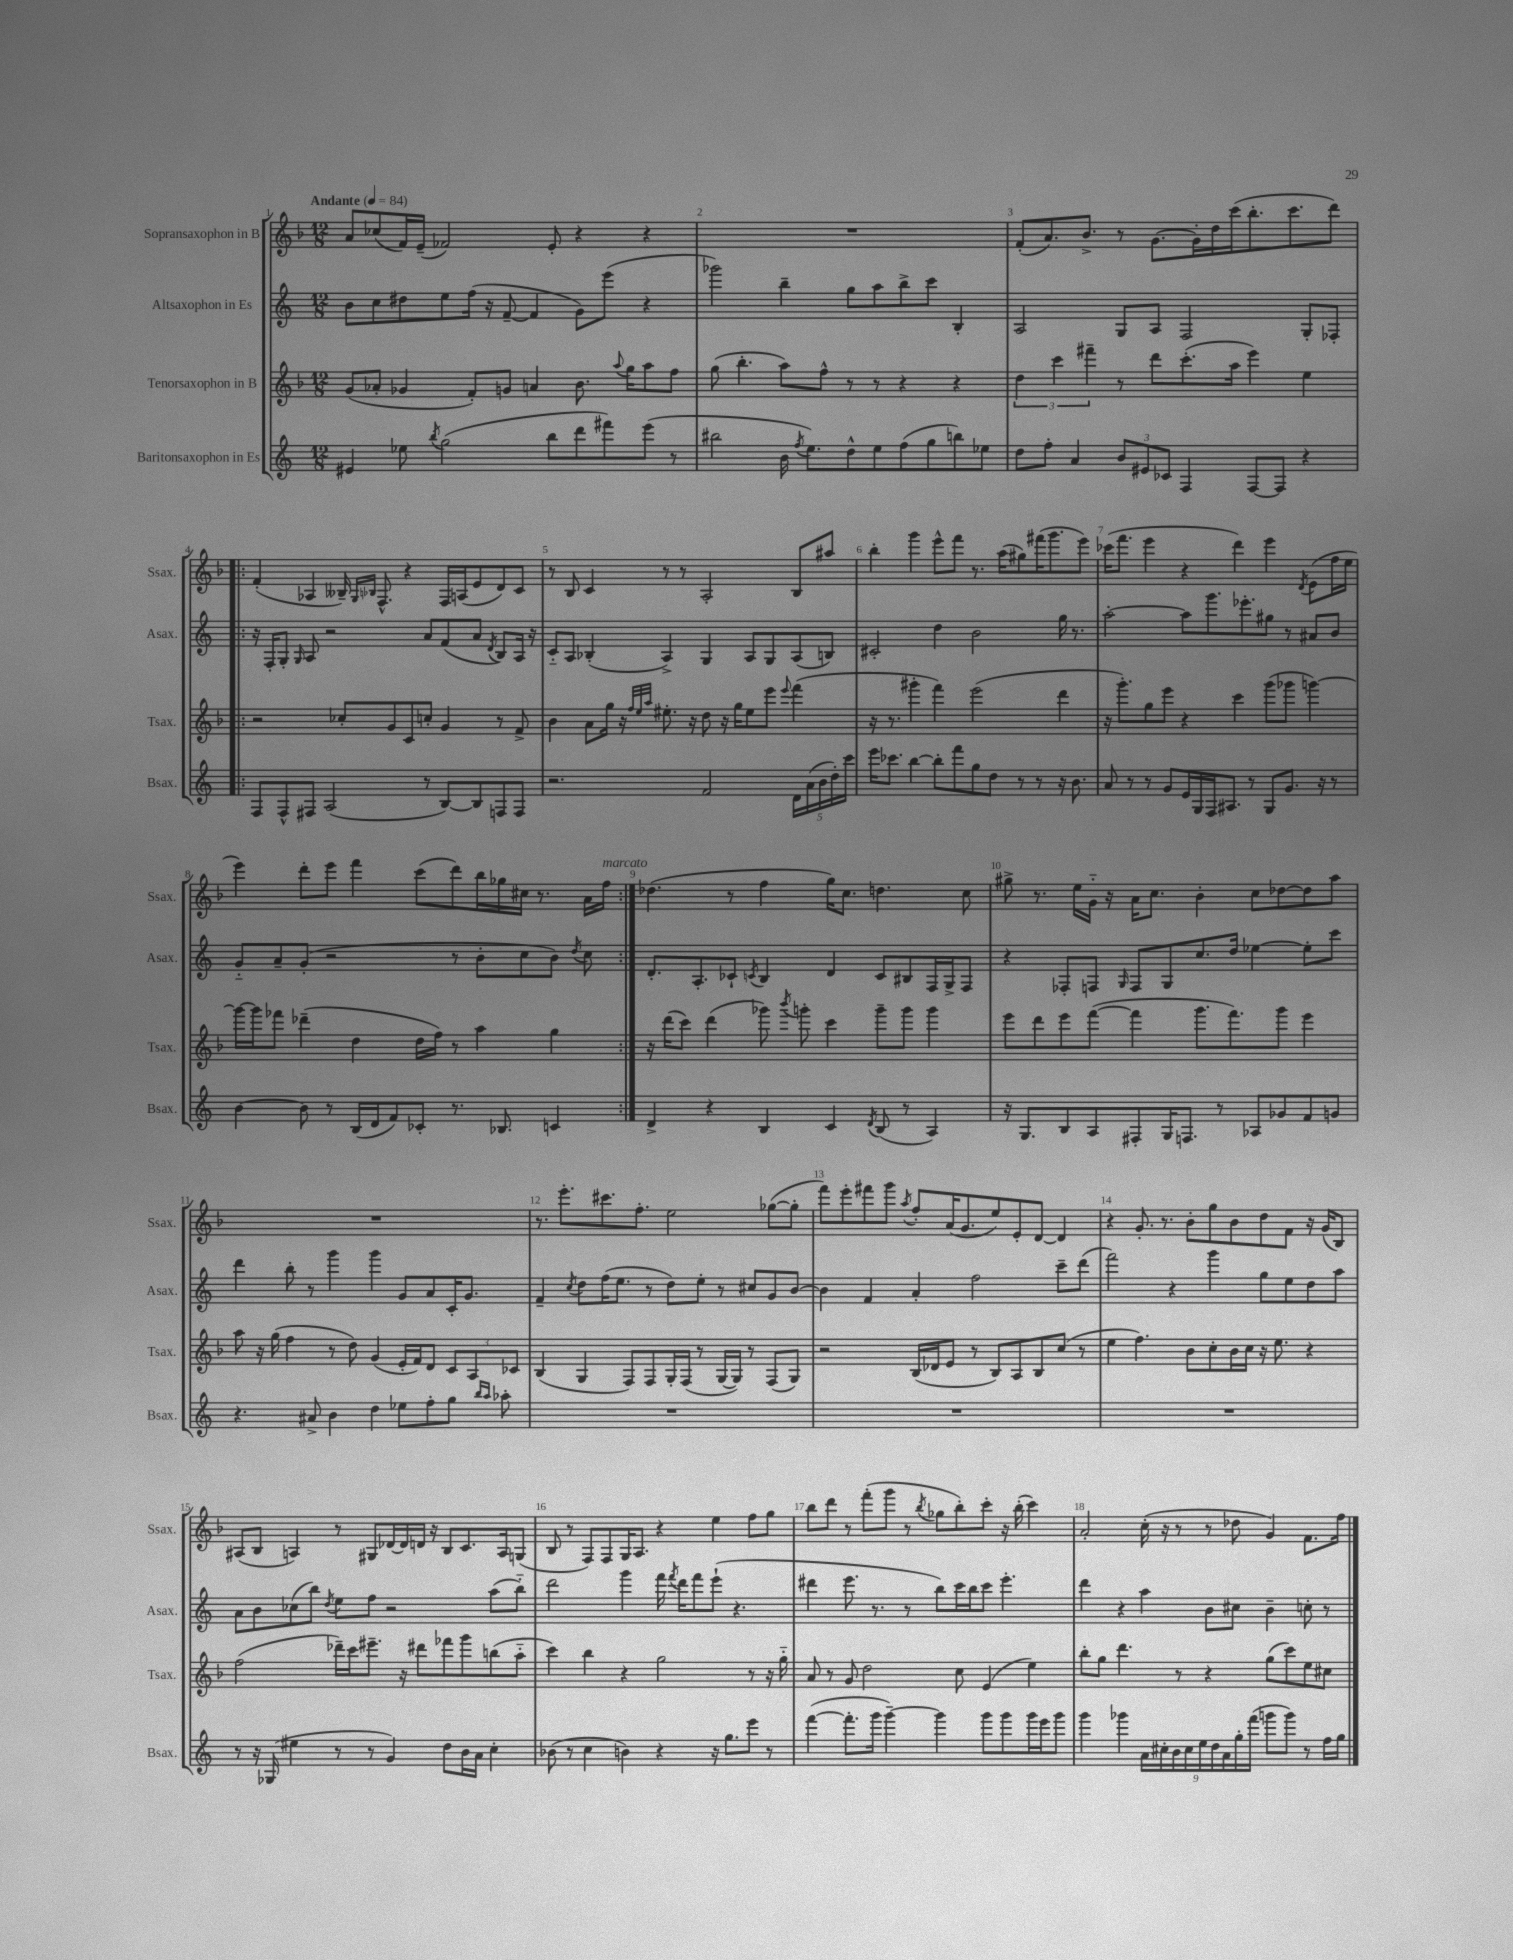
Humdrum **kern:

**kern	**kern	**kern	**kern
*staff4	*staff3	*staff2	*staff1
*clefG2	*clefG2	*clefG2	*clefG2
*k[]	*k[b-]	*k[]	*k[b-]
*M12/8	*M12/8	*M12/8	*M12/8
*MM84	*MM84	*MM84	*MM84
4e#	(8g	8b	8a
.	8a-'	8cc	(8cc-
8ee-	4g-	8dd#	16f)
.	.	.	(16e~
8qbb	.	.	.
(2gg	.	8ee	2f-)
.	8f')	(16ff	.
.	.	16r	.
.	8g	[8f~	.
.	4a	4f]	.
8bb	.	.	8e'
8ddd	8.b-	8g)	4r
8fff#)	.	(8eee	.
.	8qqaa	.	.
.	16gg	.	.
(8eee	8aa	4r	4r
8r	8ff	.	.
=	=	=	=
2bb#	(8gg	2ggg-)	1.r
.	4.bb-'	.	.
16b	8aa)	4bb~	.
8qff	.	.	.
8.ee)	.	.	.
.	8ff^^	.	.
8dd^^	8r	8gg	.
8ee	8r	8aa	.
(8ff	4r	8bb^	.
8gg	.	8ccc	.
8bb)	4r	4B'	.
8ee-	.	.	.
=	=	=	=
8dd	6dd	2A	(8f'
8ff'	.	.	8.a)
.	6ccc	.	.
4a	.	.	.
.	.	.	8.b-^
.	6fff#~	.	.
12b	8r	8G	8r
12e#	.	.	.
.	8ddd	8A	[8.g
12c-	.	.	.
4F	(8.ccc'	2F	.
.	.	.	16g']
.	.	.	16dd
.	16aa	.	(16ccc
[8F	4eee)	.	8.bb-'
8F]	.	.	.
.	.	.	8.ccc
4r	4ee	8G'	.
.	.	8F-'	8ddd)
=!|:	=!|:	=!|:	=!|:
8F	2r	16r	(4f'
.	.	16F'	.
8F^^	.	8G'	.
.	.	16qqG	.
8F#	.	8A	4A-
(2A	.	2r	.
.	8cc-'	.	16B--~)
.	.	.	16qqG
.	.	.	16qqB-
.	.	.	8.F^^
.	8g	.	.
.	8c	.	4r
8r	8cc'	8a	.
[8B)	4g	(8f	16F
.	.	.	(16A
8B]	.	8a	8e
.	.	8qd	.
8F	8r	8B)	8d)
8F	8f^	16A	8c
.	.	16r	.
=	=	=	=
2.r	4b-	8c'~	8r
.	.	8A	8B-
.	8a	(4B-'	4c
.	16gg	.	.
.	16r	.	.
.	32qqff	.	.
.	32qqee	.	.
.	32qqaa	.	.
.	8.ee#'	4A^)	8r
.	.	.	8r
.	16r	.	.
2f	8dd	4G	2A'
.	16r	.	.
.	16gg	.	.
.	8ee#	8A	.
.	8eee	8G	.
.	8qqeee	.	.
20d	(4fff	(8A	8B-
(20a	.	.	.
20b	.	.	.
.	.	8B)	8aa#
20dd')	.	.	.
20ccc	.	.	.
=	=	=	=
16eee	16r	2c#'	4bb-'
8.ccc-	8.r	.	.
[4bb	4ggg#'	.	4ggg
8bb']	4fff)	4dd	8eee^^
8fff	.	.	8fff
8gg	(2eee	2b	8.r
8dd	.	.	.
.	.	.	(16aa
8r	.	.	8gg#)
8r	.	.	(16fff#
.	.	.	8.ggg
16r	4ddd	16gg	.
8.b	.	8.r	.
.	.	.	8eee)
=	=	=	=
8a	16r	[2aa'	(16ccc-
.	8.ggg')	.	8.fff
8r	.	.	.
8r	8gg	.	4eee
8g	8eee	.	.
16e	4r	8aa]	4r
16G	.	.	.
16F	.	8.ggg	.
8.A#	.	.	.
.	4ccc	.	4ddd)
.	.	8.eee-'	.
8r	.	.	.
8G	(8ggg	8gg#	4eee
8.g	8ggg-	8r	.
.	.	.	8qd
.	[4ggg)	8a#	(8e
16r	.	.	.
8r	.	8b	16ff
.	.	.	16ee
=	=	=	=
[4b	16ggg_	8g'~	4eee)
.	16ggg]	.	.
.	8fff-	8a~	.
8b]	(4ddd-~	(8g'	8ddd'
8r	.	2r	8eee
(16B	4dd	.	4fff
16d	.	.	.
8f)	.	.	.
8c-'	16dd	.	(8ccc
.	16ff)	.	.
8.r	8r	8r	8ddd)
.	4aa	8b'	16bb-
8.B-	.	.	16gg-
.	.	8cc	16cc#
.	.	.	8.r
4c	4gg	8b)	.
.	.	8qdd	.
.	.	8cc	16a
.	.	.	16ff
=:|!	=:|!	=:|!	=:|!
4d^	16r	8.d'	(4.dd-
.	(16ddd	.	.
.	8ccc)	.	.
.	.	8.A'	.
4r	(4ddd	.	.
.	.	8c-`	8r
.	.	8qc	.
4B	8ggg-)	4B	4ff
.	8qbbb-	.	.
.	8ggg'	.	.
4c	4ccc	4d	16gg)
.	.	.	8.cc
8qd	.	.	.
(8B	8ggg~	8c	4.dd
8r	8ggg	8B#	.
4A)	4ggg	16F	.
.	.	16G^	.
.	.	8F	8cc
=	=	=	=
16r	8eee	4r	8gg#^
8.G	.	.	.
.	8ddd	.	8.r
8B	8eee	8F-'	.
.	.	.	16ee
8A	([8fff	8F	16g'~
.	.	.	16r
.	.	16qqG	.
8F#'	4fff]	8F	16a
.	.	.	8.cc
16G	.	8G	.
8.F	.	.	.
.	8.ggg	8.cc	4b-'
8r	.	.	.
.	8.fff)	16dd	.
8A-	.	[4ee-	8cc
8g-	8ggg	.	[8dd-
8f	4eee	8ee-']	8dd-]
8g	.	8ccc	8aa
=	=	=	=
4.r	8aa	4ddd	1.r
.	16r	.	.
.	(16gg	.	.
.	4ff	8bb'	.
8a#^	.	8r	.
4b	8r	4ggg	.
.	8dd)	.	.
4dd	(4g	4ggg	.
8ee-	16e'	8g	.
.	16f)	.	.
8ff'	8d	8a	.
8gg	12c	16c'	.
.	.	8.g	.
.	12A	.	.
16qqbb	.	.	.
16qqaa	.	.	.
8aa-'	.	.	.
.	12c-	.	.
=	=	=	=
1.r	(4B-	4f~	8.r
.	.	.	8.eee'
.	.	8qcc	.
.	4G	8dd	.
.	.	(16ff	8.ccc#
.	.	8.ee	.
.	8F)	.	.
.	.	.	8.ff'
.	8F	8r	.
.	16G'	8dd)	2ee
.	(16F	.	.
.	8r	8ee'	.
.	[16G	8r	.
.	16G])	.	.
.	8r	8cc#	.
.	(8F	8g	([8gg-
.	8G)	[8b	8gg-']
=	=	=	=
1.r	2r	4b]	8fff)
.	.	.	8eee'
.	.	4f	8fff#
.	.	.	8ggg
.	.	.	8qaa
.	(16B-	4a'	8ff'
.	16d-	.	.
.	8e	.	(16a
.	.	.	8.g
.	8r	2ff	.
.	8B-)	.	8ee)
.	8A	.	8e'
.	8B-	.	[8d
.	(8cc	8ccc~	4d]
.	8r	(8ddd	.
=	=	=	=
1.r	4ee	2fff)	4r
.	4.ff)	.	8.g'
.	.	.	8.r
.	.	4r	.
.	8b-	.	8b-'
.	8cc'	4ggg	8gg
.	16b-	.	8b-
.	16cc	.	.
.	16r	8gg	8dd
.	8.ee	.	.
.	.	8ee	8f
.	4r	8dd	16r
.	.	.	(16g
.	.	8aa	8B-)
=	=	=	=
8r	(2ff	8a	(8A#
16r	.	8b	8B-
(16G-	.	.	.
4ee#	.	(8cc-	4A)
.	.	8bb)	.
.	.	8qdd	.
8r	16ddd-~)	8ee	8r
.	16ccc	.	.
8r	8.eee#~	8ff	8G#
4g)	.	2r	[16d-
.	16r	.	16d-]
.	8ddd#	.	16d
.	.	.	16r
8dd	8fff-	.	8B-
16b	8ggg	.	8.c
16a	.	.	.
4cc'	(8bb	(8aa	.
.	.	.	16A
.	8aa'~	8bb'~)	(8G
=	=	=	=
(8b-	4ccc)	2ddd	8B-
8r	.	.	8r
4cc	4bb-	.	8F)
.	.	.	8F
4b)	4r	4ggg	16G
.	.	.	8.A
4r	2gg	16fff	4r
.	.	8qfff	.
.	.	16ddd	.
.	.	8fff	.
16r	.	(8eee`	4ee
8.gg	.	.	.
.	.	4.r	.
8eee	8r	.	8ff
8r	16r	.	8gg
.	16gg'~	.	.
=	=	=	=
([4fff	8a	4ddd#	8bb-
.	8r	.	8ddd
8.fff']	8g	8.eee	8r
.	2dd	.	(8fff'
16ggg	.	8.r	.
[4ggg~)	.	.	8ggg
.	.	8r	8r
.	.	.	8qbb-
4ggg]	.	8bb)	8gg-
.	8cc	16ccc	8bb-')
.	.	16bb	.
8ggg	(4e	8ccc	8ccc'
8ggg	.	4.eee'	16r
.	.	.	(16bb-'
16ggg	4ee)	.	4ccc)
16eee	.	.	.
8ggg	.	.	.
=	=	=	=
4ggg	8bb-'	4ddd	2a'
.	8gg	.	.
4ggg-	4.ddd	4r	.
18a	.	4aa	(16cc'
18cc#'	.	.	.
.	.	.	16r
18b	.	.	.
.	8r	.	8r
18cc#	.	.	.
18ee	.	.	.
.	4r	8b	8r
18dd	.	.	.
18a	.	.	.
.	.	8cc#	8dd-
18gg'	.	.	.
(18fff	.	.	.
8ggg	(8gg	4b~	4g)
8ggg)	8ccc)	.	.
8r	8ee	8cc'	8.f
16ff	8cc#	8r	.
16gg	.	.	16ff
==	==	==	==
*-	*-	*-	*-
